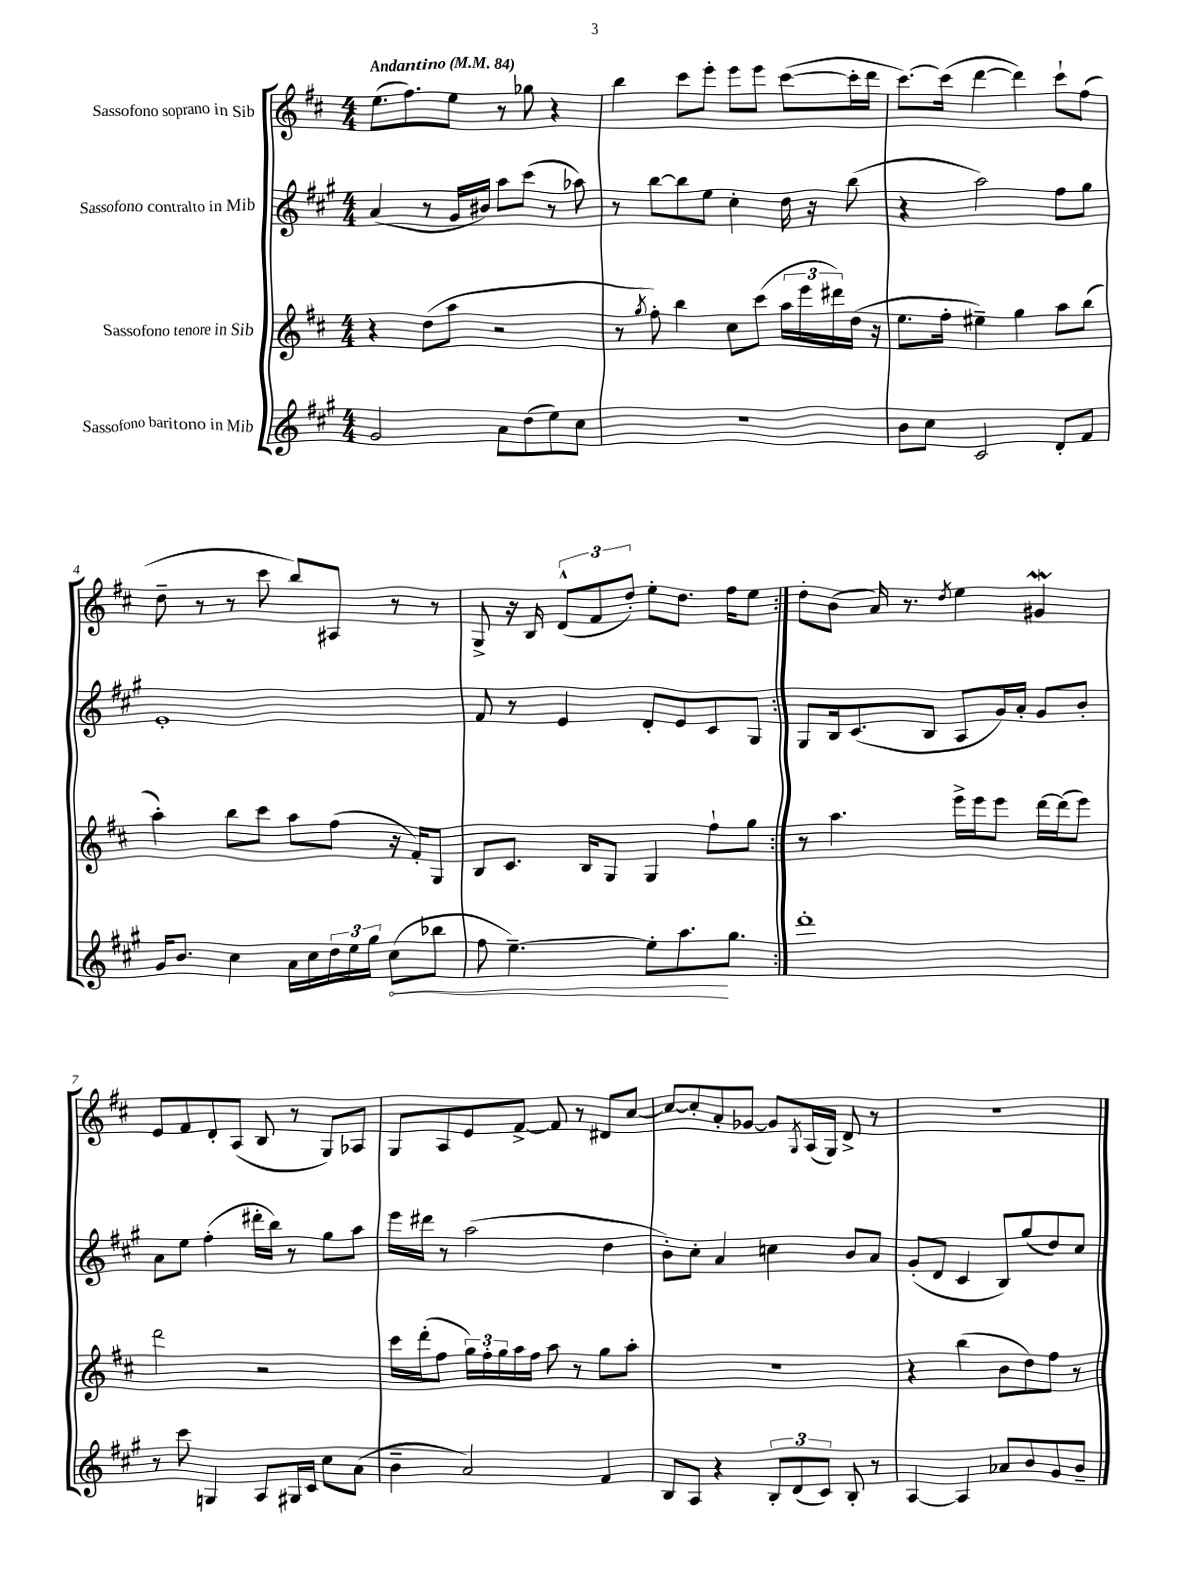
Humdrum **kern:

**kern	**dynam	**kern	**kern	**kern
*part4	*part4	*part3	*part2	*part1
*staff4	*staff4	*staff3	*staff2	*staff1
*I"Sassofono baritono in Mib	*	*I"Sassofono tenore in Sib	*I"Sassofono contralto in Mib	*I"Sassofono soprano in Sib
*clefG2	*	*clefG2	*clefG2	*clefG2
*k[f#c#g#]	*	*k[f#c#]	*k[f#c#g#]	*k[f#c#]
*M4/4	*	*M4/4	*M4/4	*M4/4
*MM84	*	*MM84	*MM84	*MM84
=1	=1	=1	=1	=1
!	!	!	!	!LO:TX:a:B:t=Andantino
2g#/	.	4r	(4a/	(8.ee\L
.	.	.	.	8.ff#\)
.	.	(8dd\L	8r	.
.	.	8aa\J	16g#/LL	8ee\J
.	.	.	16b#X/JJ)	.
8a\L	.	2r	8aa\L	8r
(8dd\	.	.	(8ccc#\J	8gg-X\
8ee\)	.	.	8r	4r
8cc#\J	.	.	8aa-X\)	.
=2	=2	=2	=2	=2
1r	.	8r	8r	4bb\
.	.	8qgg/	.	.
.	.	8ff#'\)	[8bb\L	.
.	.	4bb\	8bb\]	8ccc#\L
.	.	.	8ee\J	8eee'\J
.	.	8cc#\L	4cc#'\	8eee\L
.	.	(8ccc#\J	.	8eee\J
.	.	24aa\LL	16dd\	([8ccc#\L
.	.	24eee\	.	.
.	.	.	16r	.
.	.	24ddd#X\)	.	.
.	.	(16dd\JJ	(8bb\	16ccc#'\L]
.	.	16r	.	16ddd\JJ
=3	=3	=3	=3	=3
8b\L	.	8.ee\L	4r	[8.ccc#\L)
8cc#\J	.	.	.	.
.	.	16ff#'\Jk	.	(16ccc#\Jk]
2c#/	.	4ee#X~\)	2aa\)	[4ddd\
.	.	4gg\	.	4ddd\])
8d'/L	.	8aa\L	8ff#\L	8ccc#`\L
8f#/J	.	(8bb\J	8gg#\J	(8ff#\J
!!LO:LB:g=z
=4	=4	=4	=4	=4
16g#/KL	.	4aa'\)	1e'	8dd~\
8.b/J	.	.	.	.
.	.	.	.	8r
4cc#\	.	8bb\L	.	8r
.	.	8ccc#\J	.	8ccc#\
16a\LL	.	8aa\L	.	8bb/L)
16cc#\	.	.	.	.
24dd\	.	(8ff#\J	.	8A#X/J
24ee\	.	.	.	.
24gg#\JJ	.	.	.	.
!	!LO:HP:b	!	!	!
(8cc#\L	<	16r	.	8r
.	.	16f#'/KL)	.	.
8bb-X\J	.	8G/J	.	8r
=5	=5	=5	=5	=5
8ff#\	.	8B/L	8f#/	8G^/
[4.ee~\)	.	8.c#/J	8r	16r
.	.	.	.	16B/
.	.	.	4e/	(12d^^/L
.	.	16B/KL	.	.
.	.	.	.	12f#/
.	.	8G/J	.	.
.	.	.	.	12dd'/J)
8ee'\L]	.	4G/	8d'/L	8ee'\L
8.aa\	.	.	8e/	8.dd\J
.	.	8ff#`\L	8c#/	.
8.gg#\J	[	.	.	16ff#\KL
.	.	8gg\J	8G#/J	8ee\J
=6:|!	=6:|!	=6:|!	=6:|!	=6:|!
1ddd'	.	8r	8G#/L	8dd'\L
.	.	4.aa\	16B/k	(8b\J
.	.	.	(8.c#/	.
.	.	.	.	16a/)
.	.	.	.	8.r
.	.	.	8B/J	.
.	.	.	.	8qdd/
.	.	16eee^\LL	8A/L	4ee\
.	.	16eee\J	.	.
.	.	8eee\J	16g#/L)	.
.	.	.	16a'/JJ	.
.	.	[16ddd\LL	8g#/L	4g#XW/
.	.	(16ddd\J]	.	.
.	.	8eee\J)	8b'/J	.
!!LO:LB:g=z
=7	=7	=7	=7	=7
8r	.	2ddd\	8a\L	8e/L
8ccc#\	.	.	8ee\J	8f#/
4Gn/	.	.	(4ff#'\	8d'/
.	.	.	.	(8A/J
8A/L	.	2r	16ddd#X'\LL	8B/
.	.	.	16bb\JJ)	.
16G#X/L	.	.	8r	8r
16c#/JJ	.	.	.	.
8cc#\L	.	.	8gg#\L	8G/L)
(8a\J	.	.	8aa\J	8A-X/J
=8	=8	=8	=8	=8
4b~\	.	16ccc#\LL	16eee\LL	8G/L
.	.	(16ddd'\J	16ddd#X\JJ	.
.	.	8ff#\J	8r	8A/
2a/)	.	24gg\LL)	(2aa\	8e/
.	.	24ff#'\	.	.
.	.	24gg\	.	.
.	.	16aa\	.	[8f#^/J
.	.	16ff#\JJ	.	.
.	.	8aa\	.	8f#/]
.	.	8r	.	8r
4f#/	.	8gg\L	4dd\	8d#X/L
.	.	8aa'\J	.	[8cc#/J
=9	=9	=9	=9	=9
8B/L	.	1r	8b'\L)	8cc#/L_
8A/J	.	.	8cc#'\J	8cc#'/]
4r	.	.	4a/	8a'/
.	.	.	.	[8g-X/J
12B'/L	.	.	4ccn\	8g-/L]
(12d/	.	.	.	.
.	.	.	.	8qG/
.	.	.	.	(16A/L
12c#/J)	.	.	.	.
.	.	.	.	16G/JJ)
8B'/	.	.	8b/L	8d^/
8r	.	.	8a/J	8r
=10	=10	=10	=10	=10
[4A/	.	4r	(8g#'/L	1r
.	.	.	8d/J	.
4A/]	.	(4bb\	4c#/	.
8a-X/L	.	8b\L	8B/L)	.
8b/	.	8dd\)	(8gg#/	.
8g#/	.	8ff#\J	8dd/)	.
8b~/J	.	8r	8cc#/J	.
==	==	==	==	==
*-	*-	*-	*-	*-
